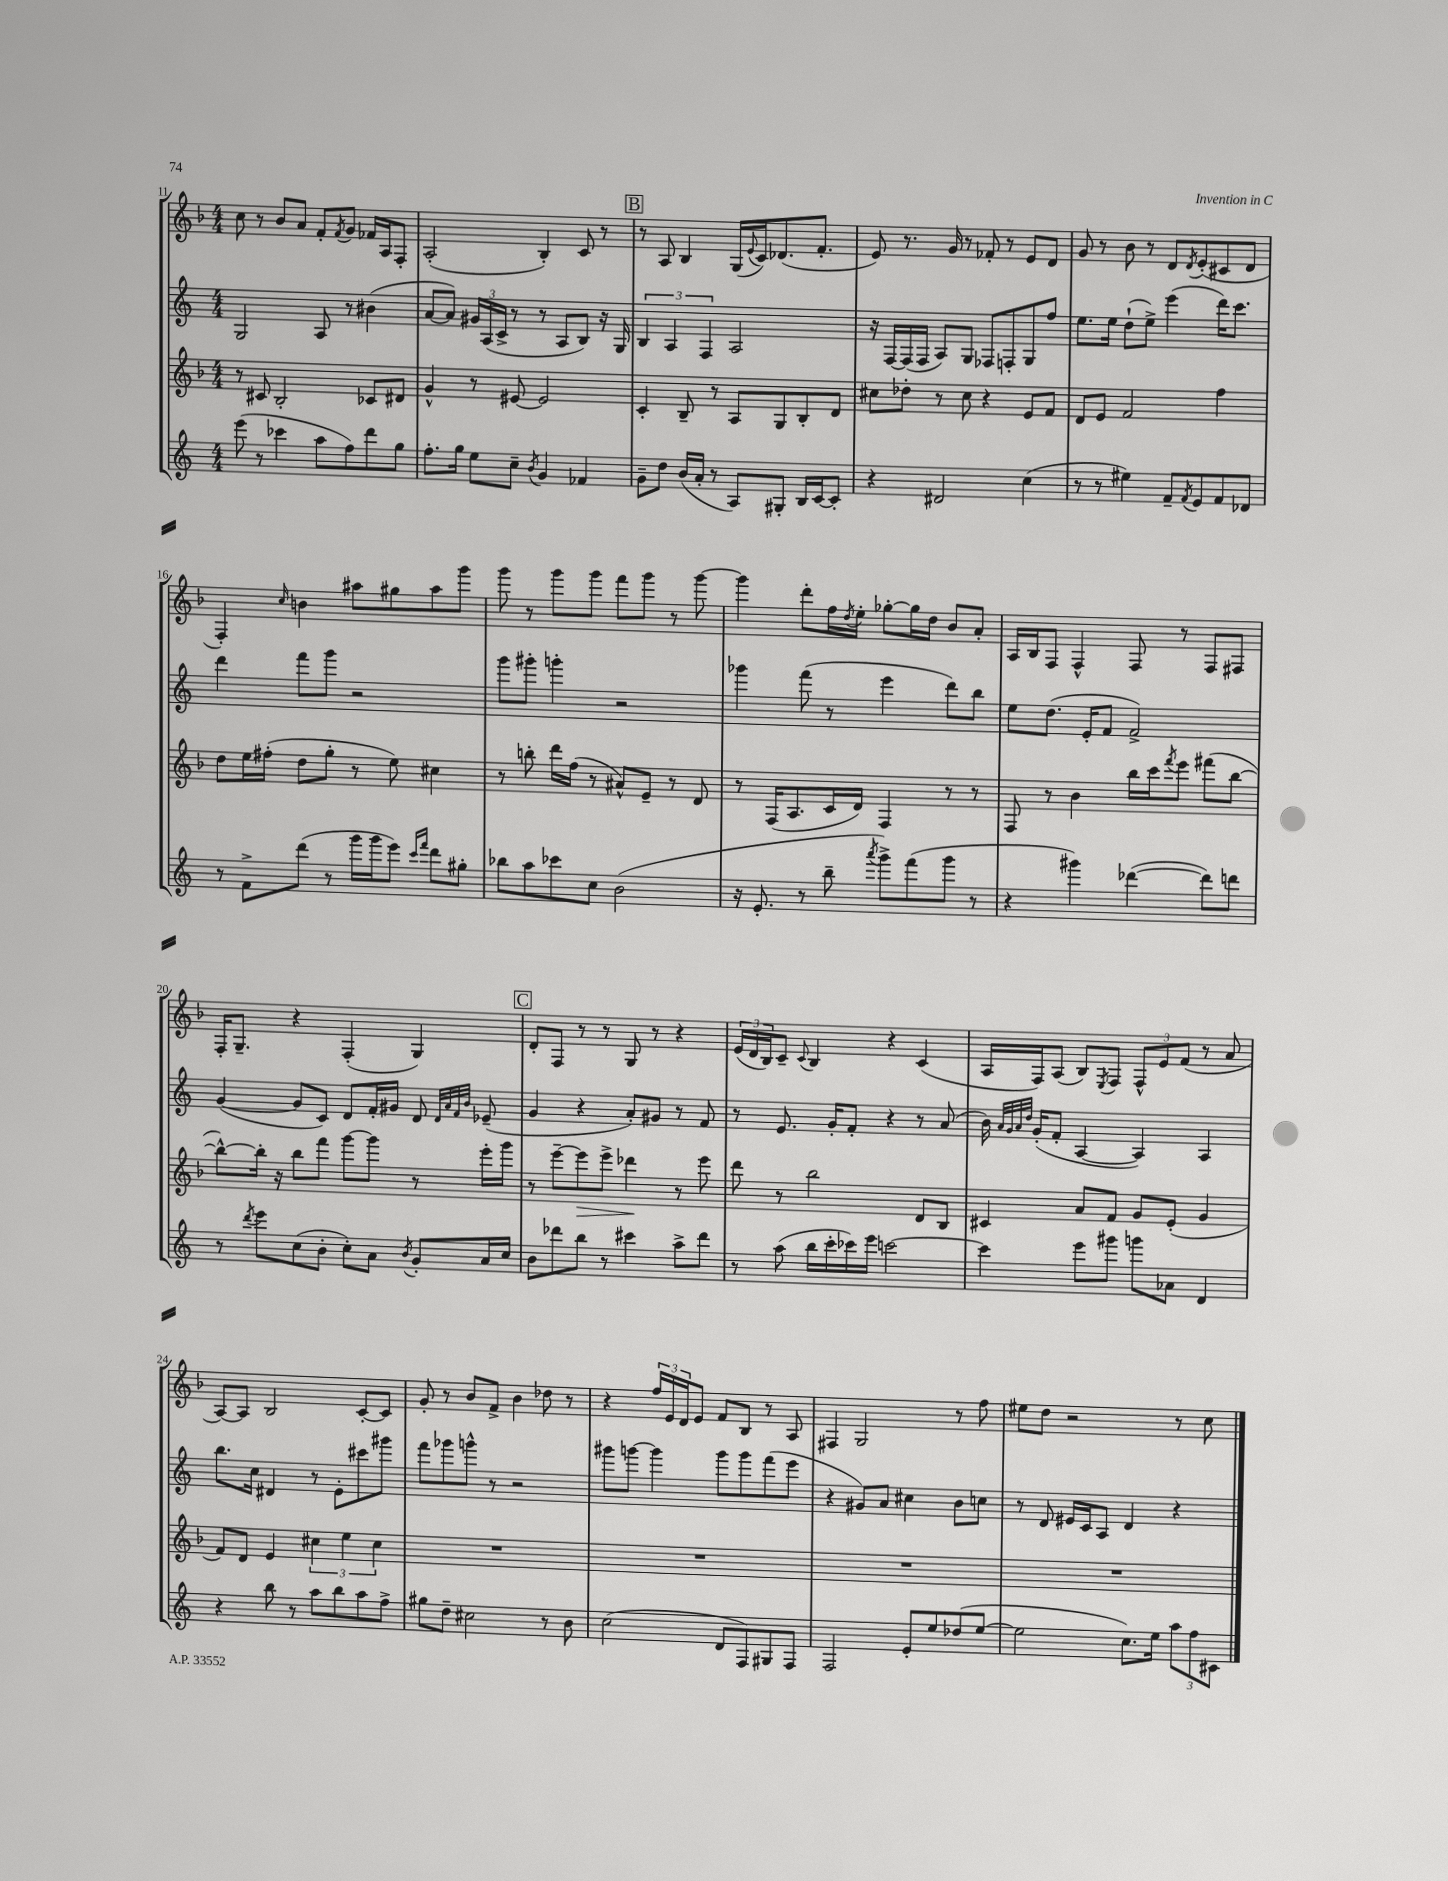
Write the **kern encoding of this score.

**kern	**kern	**dynam	**kern	**kern
*part4	*part3	*part3	*part2	*part1
*staff4	*staff3	*staff3	*staff2	*staff1
*clefG2	*clefG2	*	*clefG2	*clefG2
*k[]	*k[b-]	*	*k[]	*k[b-]
*M4/4	*M4/4	*	*M4/4	*M4/4
=11	=11	=11	=11	=11
(8eee\	8r	.	2G/	8cc\
8r	8c#X/	.	.	8r
4ccc-X\	2B-'/	.	.	8b-/L
.	.	.	.	8a/J
8aa\L	.	.	8A/	8f'/L
.	.	.	.	8qf/
8ff\)	.	.	8r	8g/J
8ddd\	8c-X/L	.	(4b#X\	16f-X/LL
.	.	.	.	16A/J
8gg\J	8d#X/J	.	.	8F'/J
=12	=12	=12	=12	=12
8.ff'\L	4g^^/	.	[8a/L	(2A'/
.	.	.	8a/J])	.
16gg\Jk	.	.	.	.
8ee\L	8r	.	24g#X/LL	.
.	.	.	(24A/	.
.	.	.	24c^/JJ	.
8cc~\J	[8e#X/	.	8r	.
8qb/	.	.	.	.
4g/	2e#/]	.	8r	4B-'/)
.	.	.	8A/L	.
4f-X/	.	.	8B/J)	8c/
.	.	.	16r	8r
.	.	.	16G/	.
!!LO:REH:place=s1:t=B
=13	=13	=13	=13	=13
8g~\L	4c'/	.	6B/	8r
8dd\J	.	.	.	8A/
.	.	.	6A/	.
(16b/LL	8B-~/	.	.	4B-/
16a'/JJ	.	.	.	.
.	.	.	6F/	.
8r	8r	.	.	.
8A/L)	8A/L	.	2A/	(16G/LL
.	.	.	.	8qqe/
.	.	.	.	16c/J)
8G#X'/J	8G/	.	.	(8.d-X/
16B/LL	8B-'/	.	.	.
[16c/J	.	.	.	8.f'/J
8c'/J]	8d/J	.	.	.
=14	=14	=14	=14	=14
4r	8cc#X\L	.	16r	8e/)
.	.	.	[16F/LL	.
.	8dd-X'\J	.	(16F/]	8.r
.	.	.	16F/JJ	.
2d#X/	8r	.	8A/L)	.
.	.	.	.	16g/
.	8cc#\	.	8G/J	8r
.	4r	.	8F-X/L	8f-X'/
.	.	.	8Fn'/	8r
(4cc\	8e/L	.	8G/	8e/L
.	8f/J	.	8ff/J	8d/J
=15	=15	=15	=15	=15
8r	8d/L	.	8.ee\L	8g/
8r	8e/J	.	.	8r
.	.	.	16ee\Jk	.
4ee#X\)	2f/	.	(8dd`\L	8b-\
.	.	.	8ee^\J)	8r
8f~/L	.	.	(4eee\	8d/L
8qf/	.	.	.	8qd/
8e/	.	.	.	(8e'/
8f/	4ff\	.	16ddd\KL)	8c#X/
.	.	.	8.ccc\J	.
8d-X/J	.	.	.	8d/J
!!LO:LB:g=z
=16	=16	=16	=16	=16
8r	8dd\L	.	4ddd\	4F'/)
8f^\L	16ee\L	.	.	.
.	(16ff#X'\JJ	.	.	.
.	.	.	.	16qqcc/
(8ddd\J	8dd\L	.	8fff\L	4bn\
8r	8gg'\J	.	8ggg\J	.
16ggg\LL	8r	.	2r	8aa#X\L
16ggg\J	.	.	.	.
8eee\J)	8ee\)	.	.	8gg#X\
16qqccc/LL	.	.	.	.
16qqfff/JJ	.	.	.	.
8ddd\L	4cc#X\	.	.	8aa#\
8gg#X'\J	.	.	.	8ggg\J
=17	=17	=17	=17	=17
8bb-X\L	8r	.	8ggg\L	8ggg\
8aa\	8bbn'\	.	8ggg#X'\J	8r
8ccc-X\	16ddd\LL	.	4gggn'\	8ggg\L
.	(16ff\JJ	.	.	.
8cc\J	8r	.	.	8ggg\J
(2b\	8a#X^^/L)	.	2r	8fff\L
.	8e~/J	.	.	8ggg\J
.	8r	.	.	8r
.	8d/	.	.	[8ggg\
=18	=18	=18	=18	=18
16r	8r	.	4ggg-X\	4ggg\]
8.e'/	.	.	.	.
.	(16F/KL	.	.	.
.	8.A/	.	.	.
8r	.	.	(8fff\	8ddd'\L
8bb~\	16c/L	.	8r	16ff\L
.	.	.	.	8qdd/
.	16d/JJ)	.	.	16ee'\JJ
8qaaa/	.	.	.	.
8ggg^\L)	4F/	.	4eee\	[8gg-X'\L
(8fff\	.	.	.	16gg-\L]
.	.	.	.	16dd\JJ
8ggg\J	8r	.	8ddd\L)	8b-/L
8r	8r	.	8bb\J	8a'/J
=19	=19	=19	=19	=19
4r	8F/	.	8ee\L	16A/LL
.	.	.	.	16B-/J
.	8r	.	(8.dd\J	8F/J
4ggg#X\)	4b-\	.	.	4F^^/
.	.	.	16e'/KL	.
.	.	.	8f/J	.
([4ddd-X\	16bb-\LL	.	2f^/)	8F/
.	16ccc\J	.	.	.
.	8qfff/	.	.	.
.	8eee\J	.	.	8r
8ddd-\L])	(8fff#X\L	.	.	8F/L
8dddn\J	[8bb-\J	.	.	8F#X/J
!!LO:LB:g=z
=20	=20	=20	=20	=20
8r	8bb-^^\L_)	.	([4g/	16F'/KL
.	.	.	.	8.G~/J
8qddd/	.	.	.	.
8eee\L	16bb-'\Jk]	.	.	.
.	16r	.	.	.
(8cc\	8bb-\L	.	8g/L]	4r
8b'\J	8fff\J	.	8c/J)	.
8cc'\L)	[8ggg\L	.	8d/L	(4F'/
8a\J	8ggg\J]	.	16f'/L	.
.	.	.	16g#X/JJ	.
8qb/	.	.	.	.
8g'/L	8r	.	8d/	4G/)
.	.	.	32qqd/LLL	.
.	.	.	32qqa/	.
.	.	.	32qqf/	.
.	.	.	32qqb/JJJ	.
16a/L	16eee'\LL	.	(8e-X~/	.
16cc/JJ	16ggg\JJ	.	.	.
!!LO:REH:place=s1:t=C
=21	=21	=21	=21	=21
8b\L	8r	.	4g/	8d'/L
8ddd-X\	[8eee~\L	.	.	8F/J
!	!	!LO:HP:b	!	!
8bb\J	8eee\]	>	4r	8r
8r	8eee^\J	.	.	8r
4ccc#X\	4ddd-X\	.	8a'/L)	8G/
.	.	.	8g#X/J	8r
8aa^\L	8r	]	8r	4r
8ddd-\J	8eee\	.	8f/	.
=22	=22	=22	=22	=22
8r	8ddd\	.	8r	(24e/LL
.	.	.	.	24d/
.	.	.	.	24B-/J)
(8aa\	8r	.	8.e/	8c~/J
.	.	.	.	8qqc/
16bb\LL	2bb-\	.	.	4B-/
16ccc'\	.	.	16g'/KL	.
16ccc-X\)	.	.	8f'/J	.
16eee\JJ	.	.	.	.
[2cccn\	.	.	4r	4r
.	8d/L	.	8r	(4c/
.	8B-/J	.	(8a/	.
=23	=23	=23	=23	=23
4ccc\]	4c#X/	.	16b\)	16A/LL
.	.	.	32qqa/LLL	.
.	.	.	32qqg/	.
.	.	.	32qqa/	.
.	.	.	32qqdd/JJJ	.
.	.	.	(16g'/KL	16F/J)
.	.	.	8f'/J	(8A/J
8eee\L	8a/L	.	[4A/	8B-/L)
.	.	.	.	8qE/
8ggg#X\J	8f/J	.	.	8F/J
8gggn\L	8g/L	.	4A/])	12F^^/L
.	.	.	.	12e/
8a-X\J	(8e'/J	.	.	.
.	.	.	.	(12f/J
4d/	4g/	.	4A/	8r
.	.	.	.	8a/
!!LO:LB:g=z
=24	=24	=24	=24	=24
4r	8f/L)	.	8.bb\L	[8A/L)
.	8d/J	.	.	8A/J]
.	.	.	16cc\Jk	.
8bb\	4e/	.	4d#X/	2B-/
8r	.	.	.	.
8aa\L	6cc#X\	.	8r	.
8bb\	.	.	8e'\L	.
.	6ee\	.	.	.
8aa\	.	.	8ccc#X\	[8c'/L
.	6cc#\	.	.	.
8ff^\J	.	.	8ggg#X\J	8c/J]
=25	=25	=25	=25	=25
8gg#X\L	1r	.	8fff\L	8g'/
8dd~\J	.	.	8ggg-X\	8r
2cc#X\	.	.	8gggn^^\J	8b-/L
.	.	.	8r	8f^/J
.	.	.	2r	4b-\
8r	.	.	.	8dd-X\
8b\	.	.	.	8r
=26	=26	=26	=26	=26
(2cc\	1r	.	8ggg#X\L	4r
.	.	.	[8gggn\J	.
.	.	.	4ggg\]	24ff/LL
.	.	.	.	24e/
.	.	.	.	24d/J
.	.	.	.	8e/J
8d/L	.	.	8ggg\L	8f/L
8F/)	.	.	8ggg\	8B-/J
8G#X/	.	.	(8fff\	8r
8F/J	.	.	8eee\J	8A/
=27	=27	=27	=27	=27
2F/	1r	.	4r	4F#X/
.	.	.	8g#X/L)	2G/
.	.	.	8a/J	.
8e'/L	.	.	4cc#X\	.
8ee/	.	.	.	.
(8dd-X/	.	.	8b\L	8r
[8ee/J	.	.	8ccn\J	8ff\
=28	=28	=28	=28	=28
2ee\]	1r	.	8r	8ee#X\L
.	.	.	8d/	8dd\J
.	.	.	16e#X/LL	2r
.	.	.	16c/J	.
.	.	.	8A/J	.
8.cc\L)	.	.	4d/	.
16ee\Jk	.	.	.	.
12aa\L	.	.	4r	8r
12ff\	.	.	.	.
.	.	.	.	8cc\
12c#X\J	.	.	.	.
==	==	==	==	==
*-	*-	*-	*-	*-
